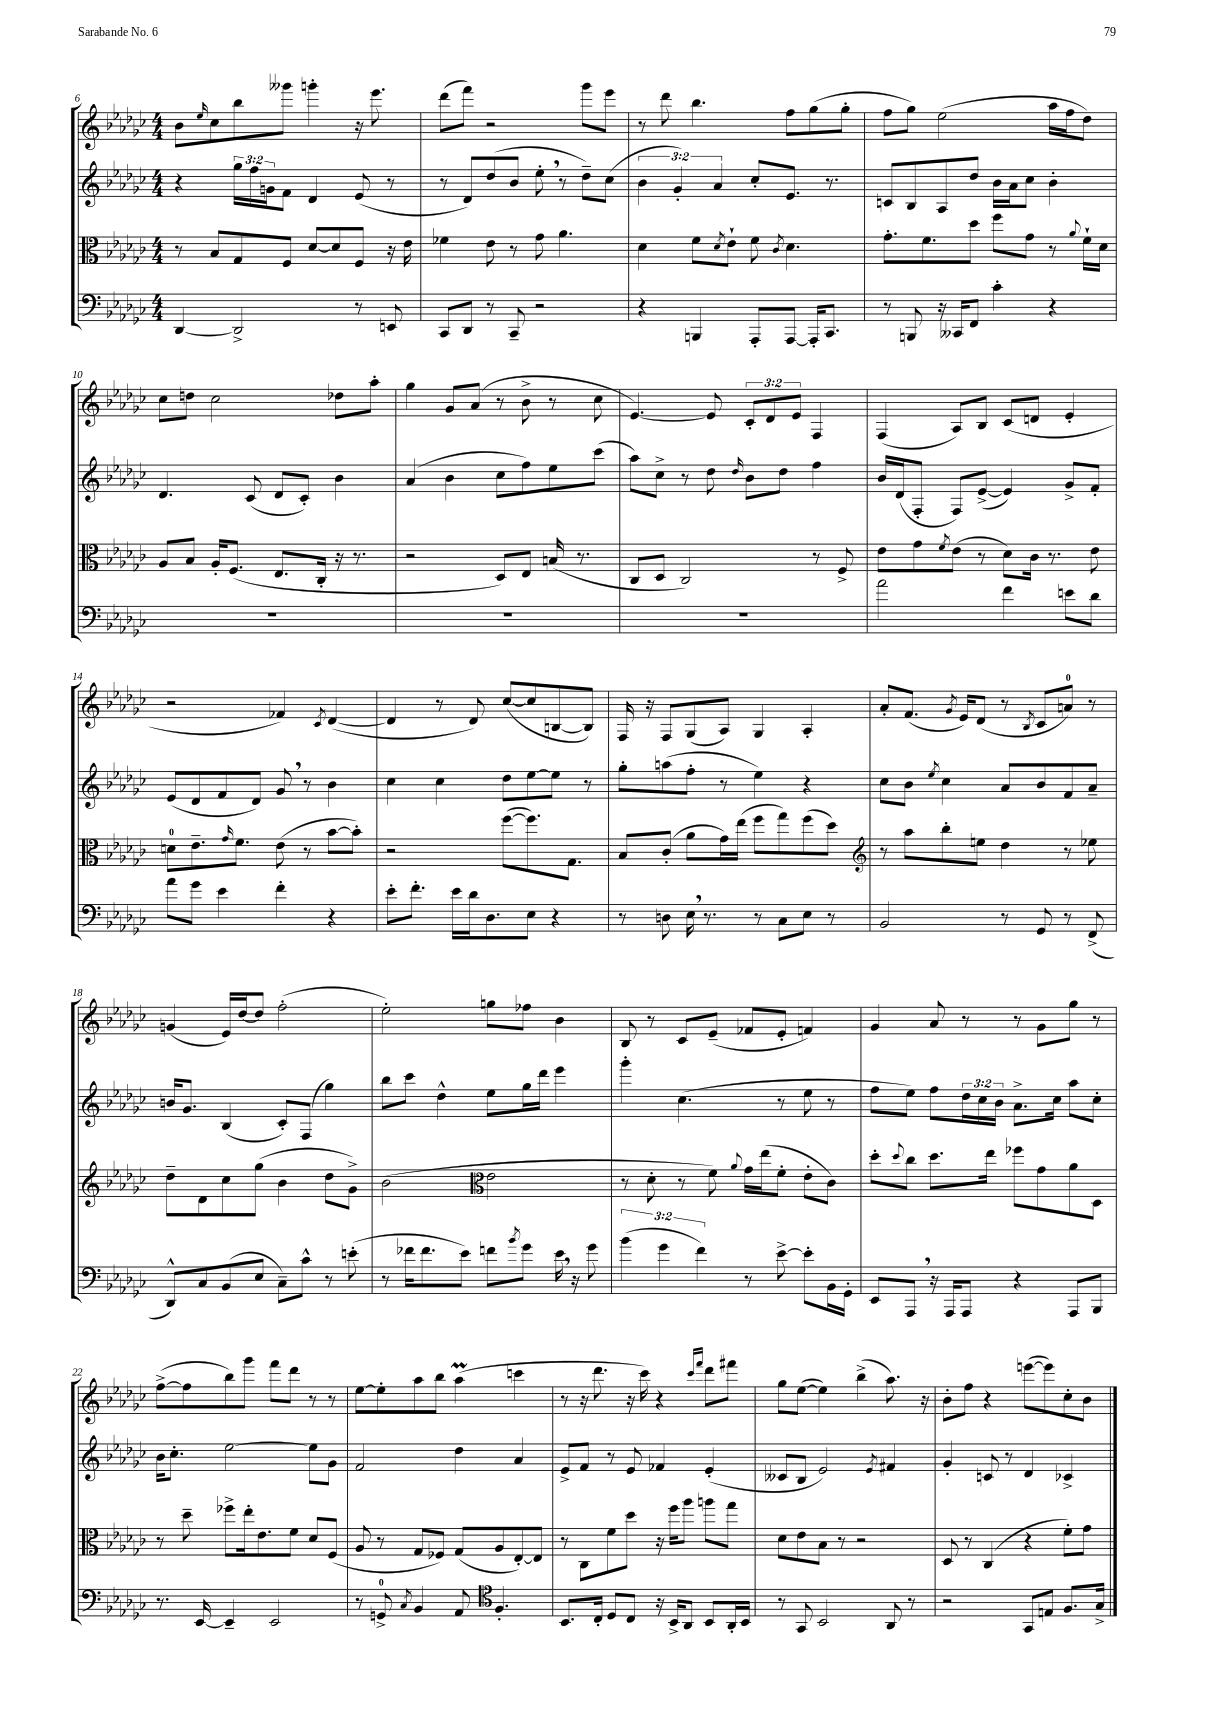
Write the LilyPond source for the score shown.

<<
\new StaffGroup <<
\new Staff = "s0" {
    \clef treble \key ges \major \numericTimeSignature \time 4/4 \override Staff.TupletNumber.text = #tuplet-number::calc-fraction-text
    bes'8 \grace { ees''16 } ces''8 bes''8 geses'''8 g'''4-. r16 ees'''8. |
    des'''8( f'''8) r2 ges'''8 ees'''8 |
    r8 des'''8 bes''4. f''8 ges''8( ges''8-. |
    f''8 ges''8) ees''2( aes''16 f''16 des''8) |
    ces''8 d''8 ces''2 des''8 aes''8-. |
    ges''4 ges'8 aes'8( r8 bes'8-> r8 ces''8 |
    ees'4.~) ees'8 \tuplet 3/2 { ces'8-. des'8 ees'8 } f4 |
    f4( aes8) bes8 ces'8( d'8 ees'4-. |
    r2 fes'4) \acciaccatura { ces'8 } des'4~( |
    des'4 r8 des'8) ces''8~( ces''8 b8~ b8) |
    f16 r16 f8 ges8( aes8) ges4 aes4-. |
    aes'8-. f'8.( \acciaccatura { ges'8 } ees'16) des'8( r8 \acciaccatura { bes8 } ces'8 a'8-0) r8 |
    g'4( ees'16) des''16~ des''8 f''2-.( |
    ees''2-.) g''8 fes''8 bes'4 |
    bes8 r8 ces'8 ees'8--( fes'8 ees'8-. f'4) |
    ges'4 aes'8 r8 r8 ges'8 ges''8 r8 |
    f''8~->( f''8 bes''8) ges'''8 f'''8 des'''8 r8 r8 |
    ees''8~ ees''8-. aes''8 bes''8 aes''4\prall( c'''4 |
    r8 r16 des'''8. r16 ces'''16) r4 \grace { ces'''16 f'''16 } des'''8 fis'''8 |
    ges''8 ees''8~( ees''4) bes''4->( aes''8.) r16 |
    bes'8-. f''8 r4 e'''8~( e'''8) ces''8-. bes'8 \bar "|." |
}
\new Staff = "s1" {
    \clef treble \key ges \major \numericTimeSignature \time 4/4 \override Staff.TupletNumber.text = #tuplet-number::calc-fraction-text
    r4 \tuplet 3/2 { ges''16 f''16 g'16 } f'8 des'4 ees'8( r8 |
    r8 des'8) des''8( bes'8 ees''8-. \breathe r8 des''8--) ces''8( |
    \tuplet 3/2 { bes'4 ges'4-.) aes'4 } ces''8-. ees'8. r8. |
    c'8 bes8 aes8 des''8 bes'16 aes'16 ces''8 bes'4-. |
    des'4. ces'8( des'8 ces'8-.) bes'4 |
    aes'4( bes'4 ces''8 f''8) ees''8 ces'''8( |
    aes''8) ces''8-> r8 des''8 \grace { des''16 } bes'8 des''8 f''4 |
    bes'16 des'16( f8-. f8) ees'8~->( ees'4) ges'8-> f'8-. |
    ees'8( des'8 f'8 des'8) ges'8 \breathe r8 bes'4 |
    ces''4 ces''4 des''8 ees''8~ ees''8 r8 |
    ges''8-. a''8( f''8-. r8 ees''4) r4 |
    ces''8 bes'8 \acciaccatura { ees''8 } ces''4 aes'8 bes'8 f'8 aes'8-- |
    b'16 ges'8. bes4( ces'8-.) f8( ges''4) |
    bes''8 ces'''8 des''4-^ ees''8 ges''16 des'''16 ees'''4 |
    ges'''4-. ces''4.( r8 ees''8 r8 |
    f''8 ees''8) f''8 \tuplet 3/2 { des''16 ces''16 bes'16 } aes'8.-> ces''16 aes''8 ces''8-. |
    bes'16 ces''8.-. ees''2~ ees''8 ges'8 |
    f'2 des''4 aes'4 |
    ees'8-> f'8 r8 ees'8 fes'4 ees'4-.( |
    ceses'8 bes8 ees'2) \acciaccatura { ees'8 } fis'4 |
    ges'4-. c'8 r8 des'4 ces'4-> \bar "|." |
}
\new Staff = "s2" {
    \clef alto \key ges \major \numericTimeSignature \time 4/4
    r8 bes8 ges8 f8 des'8~ des'8 f8 r16 ees'16 |
    fes'4 ees'8 r8 ges'8 aes'4. |
    des'4 f'8 \acciaccatura { des'8 } ees'8-! f'8 \acciaccatura { ces'8 } des'4. |
    ges'8.-. f'8. des''8 f''8 ges'8 r8 \appoggiatura { aes'8 } f'16-! des'16 |
    aes8 bes8 aes16-. f8.( ees8. ces16-. r16 r8. |
    r2 des8) ees8 b16( r8. |
    ces8 des8 ces2) r8 f8-> |
    ees'8 ges'8 \acciaccatura { f'8 } ees'8( r8 des'8) ces'16 r8. ees'8 |
    d'8-0 ees'8.-- \grace { ges'16 } f'8. ees'8( r8 bes'8~ bes'8-.) |
    r2 f''8~( f''8.) ges8. |
    bes8 ces'8-.( aes'8 ges'16) ees''16( f''8 ges''8) f''8( des''8) |
    \clef treble r8 aes''8 bes''8-. e''8 des''4 r8 ees''8 |
    des''8-- des'8 ces''8 ges''8( bes'4 des''8 ges'8->) |
    bes'2( \clef alto ees'2 |
    r8 des'8-. r8 f'8) \appoggiatura { aes'8 } ges'16 ees''16( f'8-. ees'8-. ces'8) |
    des''8-. \appoggiatura { des''8 } ces''8 des''8. ees''16 fes''8 ges'8 aes'8 des8 |
    r8 des''8-- fes''8-> ees''16-. ees'8. f'8 des'8 f8( |
    aes8 r8 ges8 fes8) ges8( aes8 ees8~-.) ees8 |
    r8 ces8 f'8 des''8 r16 f''16 aes''8 a''8 ges''8 |
    des'8 ees'8 bes8 r8 r2 |
    des8 r8 ces4( r4 f'8-.) ges'8 \bar "|." |
}
\new Staff = "s3" {
    \clef bass \key ges \major \numericTimeSignature \time 4/4 \override Staff.TupletNumber.text = #tuplet-number::calc-fraction-text
    des,4~ des,2-> r8 e,8 |
    ces,8 des,8 r8 ces,8-- r2 |
    r4 b,,4 aes,,8-. aes,,8~ aes,,16-. ces,8. |
    r8 b,,8 r16 ceses,16 f,8 ces'4-. r4 |
    R1 |
    R1 |
    R1 |
    aes'2 f'4 e'8 des'8 |
    aes'8 ges'8 ees'4 f'4-. r4 |
    ees'8-. f'8.-. ees'16 des'16 des8. ees8 r4 |
    r8 d8 ees16 \breathe r8. r8 ces8 ees8 r8 |
    bes,2 r8 ges,8 r8 f,8->( |
    des,8-^) ces8 bes,8( ees8 ces8--) ces'8-^ r8 e'8-.( |
    r8 fes'16 fes'8. ees'8) f'8 \acciaccatura { bes'8 } ges'8 ees'16 \breathe r16 ges'8 |
    \tuplet 3/2 { bes'4( ges'4 f'4) } r8 ees'8~-> ees'8-. bes,16 ges,16-. |
    ees,8 aes,,8 \breathe r16 aes,,16 aes,,8 r4 aes,,8 bes,,8 |
    r8. ees,16~ ees,4-- ees,2 |
    r8 g,8-0-> \acciaccatura { ces8 } bes,4 aes,8 \clef tenor f4.-. |
    bes,8. ces16-. des8 ces8 r16 bes,16-> aes,8 bes,8 aes,16-. bes,16 |
    r8 ges,8 bes,2 aes,8 r8 |
    r2 ges,8 e8 f8. ges16-> \bar "|." |
}
>>
>>
\layout { \context { \Score currentBarNumber = #6 } }
